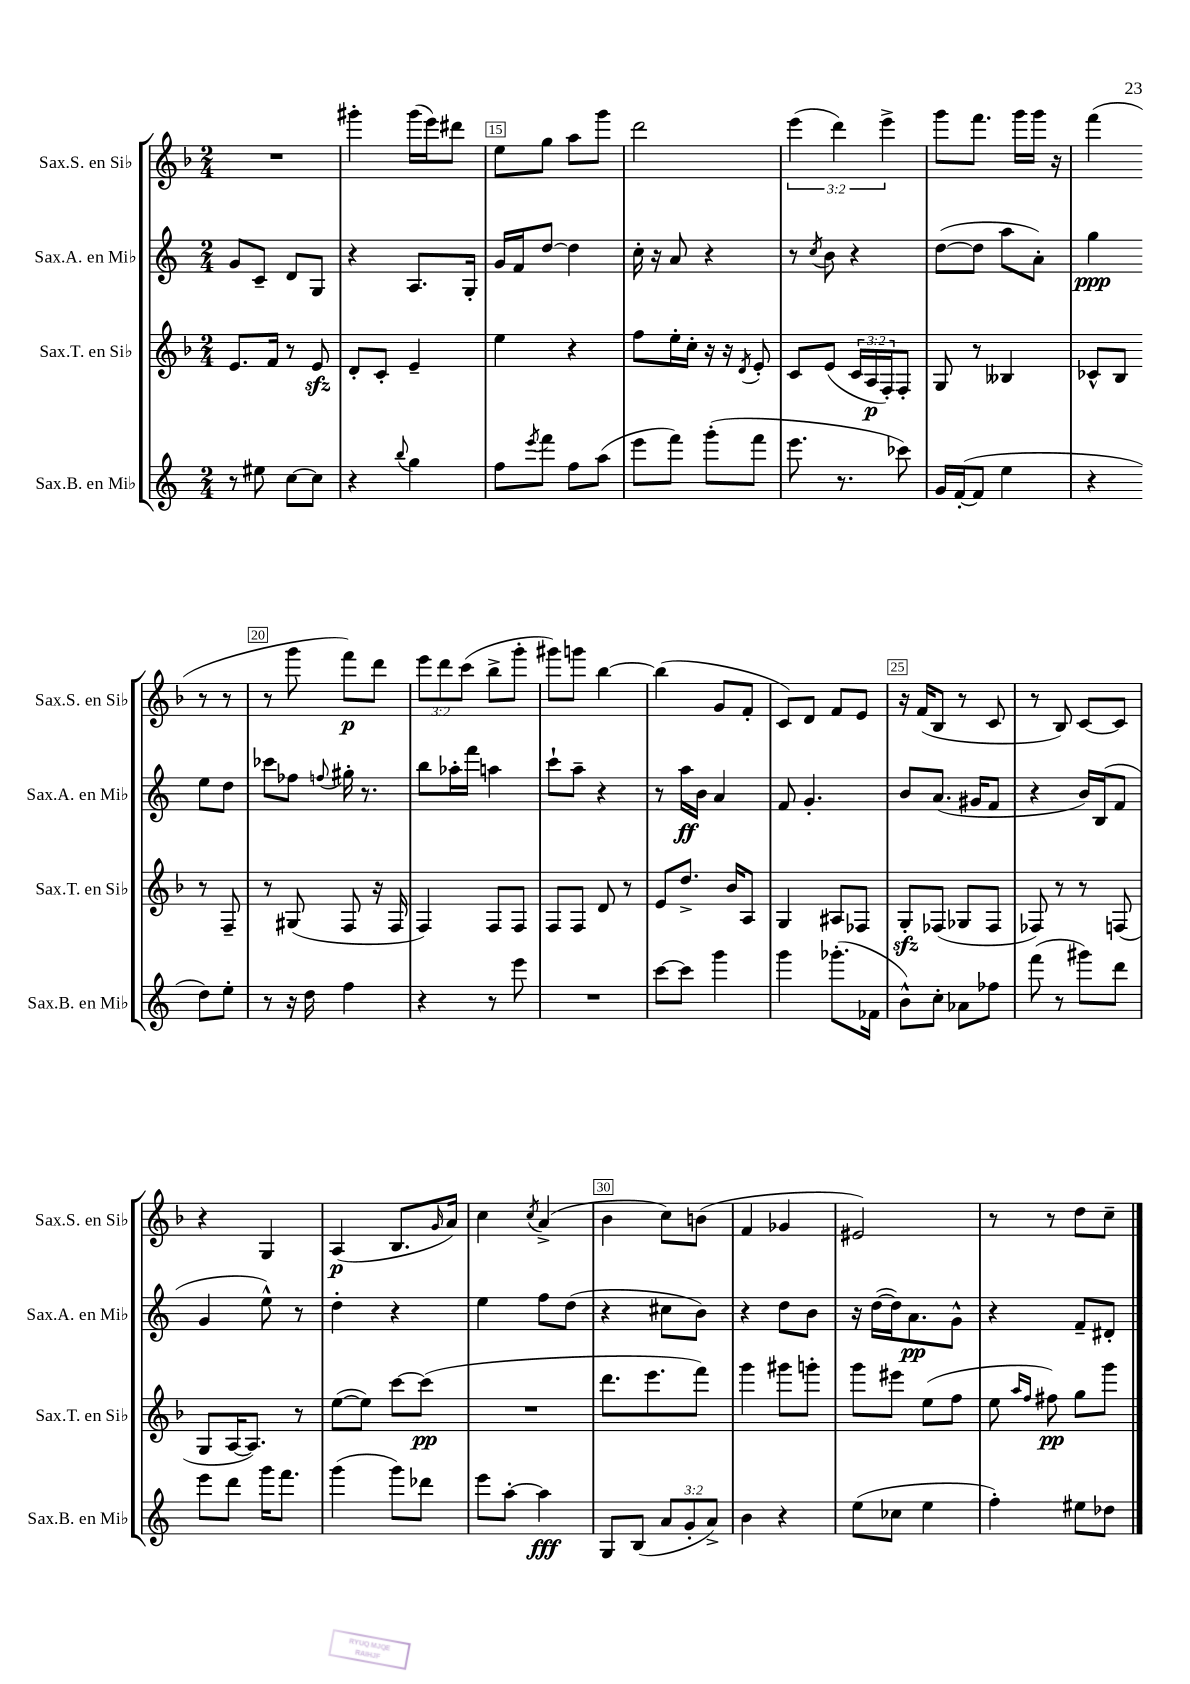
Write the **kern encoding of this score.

**kern	**kern	**kern	**kern
*staff4	*staff3	*staff2	*staff1
*clefG2	*clefG2	*clefG2	*clefG2
*k[]	*k[b-]	*k[]	*k[b-]
*M2/4	*M2/4	*M2/4	*M2/4
8r	8.e	8g	2r
8ee#	.	8c~	.
.	16f	.	.
[8cc	8r	8d	.
8cc]	8e	8G	.
=	=	=	=
4r	8d'	4r	4ggg#'
.	8c'	.	.
8qqbb	.	.	.
4gg	4e~	8.A	(16ggg#
.	.	.	16eee)
.	.	.	8ddd#
.	.	16G'	.
=	=	=	=
8ff	4ee	16g	8ee
.	.	16f	.
8qeee	.	.	.
8fff	.	[8dd	8gg
8ff	4r	4dd]	8aa
(8aa	.	.	8ggg
=	=	=	=
8eee	8ff	16cc'	2ddd
.	.	16r	.
8fff)	16ee'	8a	.
.	16cc'	.	.
(8ggg'	16r	4r	.
.	16r	.	.
.	8qd	.	.
8fff	8e'	.	.
=	=	=	=
8.eee	8c	8r	(6eee
.	.	8qcc	.
.	(8e	8b	.
.	.	.	6ddd)
8.r	.	.	.
.	24c	4r	.
.	24A	.	.
.	24F')	.	6eee^
8ccc-)	8F'	.	.
=	=	=	=
16g	8G	([8dd	8ggg
([16f'	.	.	.
8f]	8r	8dd]	8.fff
4ee	4B--	8aa	.
.	.	.	16ggg
.	.	8a')	16ggg
.	.	.	16r
=	=	=	=
4r	8c-^^	4gg	(4fff
.	8B-	.	.
8dd)	8r	8ee	8r
8ee'	8F~	8dd	8r
=	=	=	=
8r	8r	8ccc-	8r
16r	(8G#	8ff-	8ggg
16dd	.	.	.
.	.	8qqff	.
4ff	8F	16gg#'	8fff)
.	.	8.r	.
.	16r	.	8ddd
.	16F	.	.
=	=	=	=
4r	4F)	8bb	12eee
.	.	.	12ddd
.	.	16aa-'	.
.	.	.	(12ccc
.	.	16fff	.
8r	8F	4aa	8bb-^
8eee	8F	.	8ggg'
=	=	=	=
2r	8F	8ccc`	8ggg#)
.	8F	8aa~	8ggg
.	8d	4r	[4bb-
.	8r	.	.
=	=	=	=
[8ccc	8e	8r	(4bb-]
8ccc]	8.dd^	16aa	.
.	.	16b	.
4ggg	.	4a	8g
.	16b-	.	.
.	8A	.	8f'
=	=	=	=
4ggg	4G	8f	8c)
.	.	4.g'	8d
(8.ggg-'	8A#	.	8f
.	8F-	.	8e
16f-	.	.	.
=	=	=	=
8b^^)	8G'	8b	16r
.	.	.	(16f
8cc'	(8F-	(8.a	8B-
8a-	8G-	.	8r
.	.	16g#	.
8ff-	8F-	8f	8c
=	=	=	=
(8fff	8F-)	4r	8r
8r	8r	.	8B-)
8ggg#)	8r	16b)	[8c
.	.	(16B	.
8ddd	(8F	8f	8c]
=	=	=	=
8eee	8G	4g	4r
8ddd	[16A	.	.
.	8.A])	.	.
16ggg	.	8ee^^)	4G
8.fff	.	.	.
.	8r	8r	.
=	=	=	=
(4ggg	([8ee	4dd'	(4A
.	8ee])	.	.
8ggg)	[8ccc	4r	8.B-
8ddd-	(8ccc]	.	.
.	.	.	16qqg
.	.	.	16a)
=	=	=	=
8eee	2r	4ee	4cc
[8aa'	.	.	.
.	.	.	8qcc
4aa]	.	8ff	(4a^
.	.	(8dd	.
=	=	=	=
8G	8.ddd	4r	4b-
(8B	.	.	.
.	8.eee	.	.
12a	.	8cc#	8cc)
12g'	.	.	.
.	8fff)	8b)	(8b
12a^)	.	.	.
=	=	=	=
4b	4ggg	4r	4f
4r	8ggg#	8dd	4g-
.	8ggg'	8b	.
=	=	=	=
(8ee	8ggg	16r	2e#)
.	.	([16dd	.
8cc-	8eee#	16dd])	.
.	.	8.a	.
4ee	(8ee	.	.
.	8ff	8g^^	.
=	=	=	=
4ff')	8ee	4r	8r
.	16qqaa	.	.
.	16qqff	.	.
.	8ff#)	.	8r
8ee#	8gg	8f~	8dd
8dd-	8ggg	8d#'	8cc~
==	==	==	==
*-	*-	*-	*-
